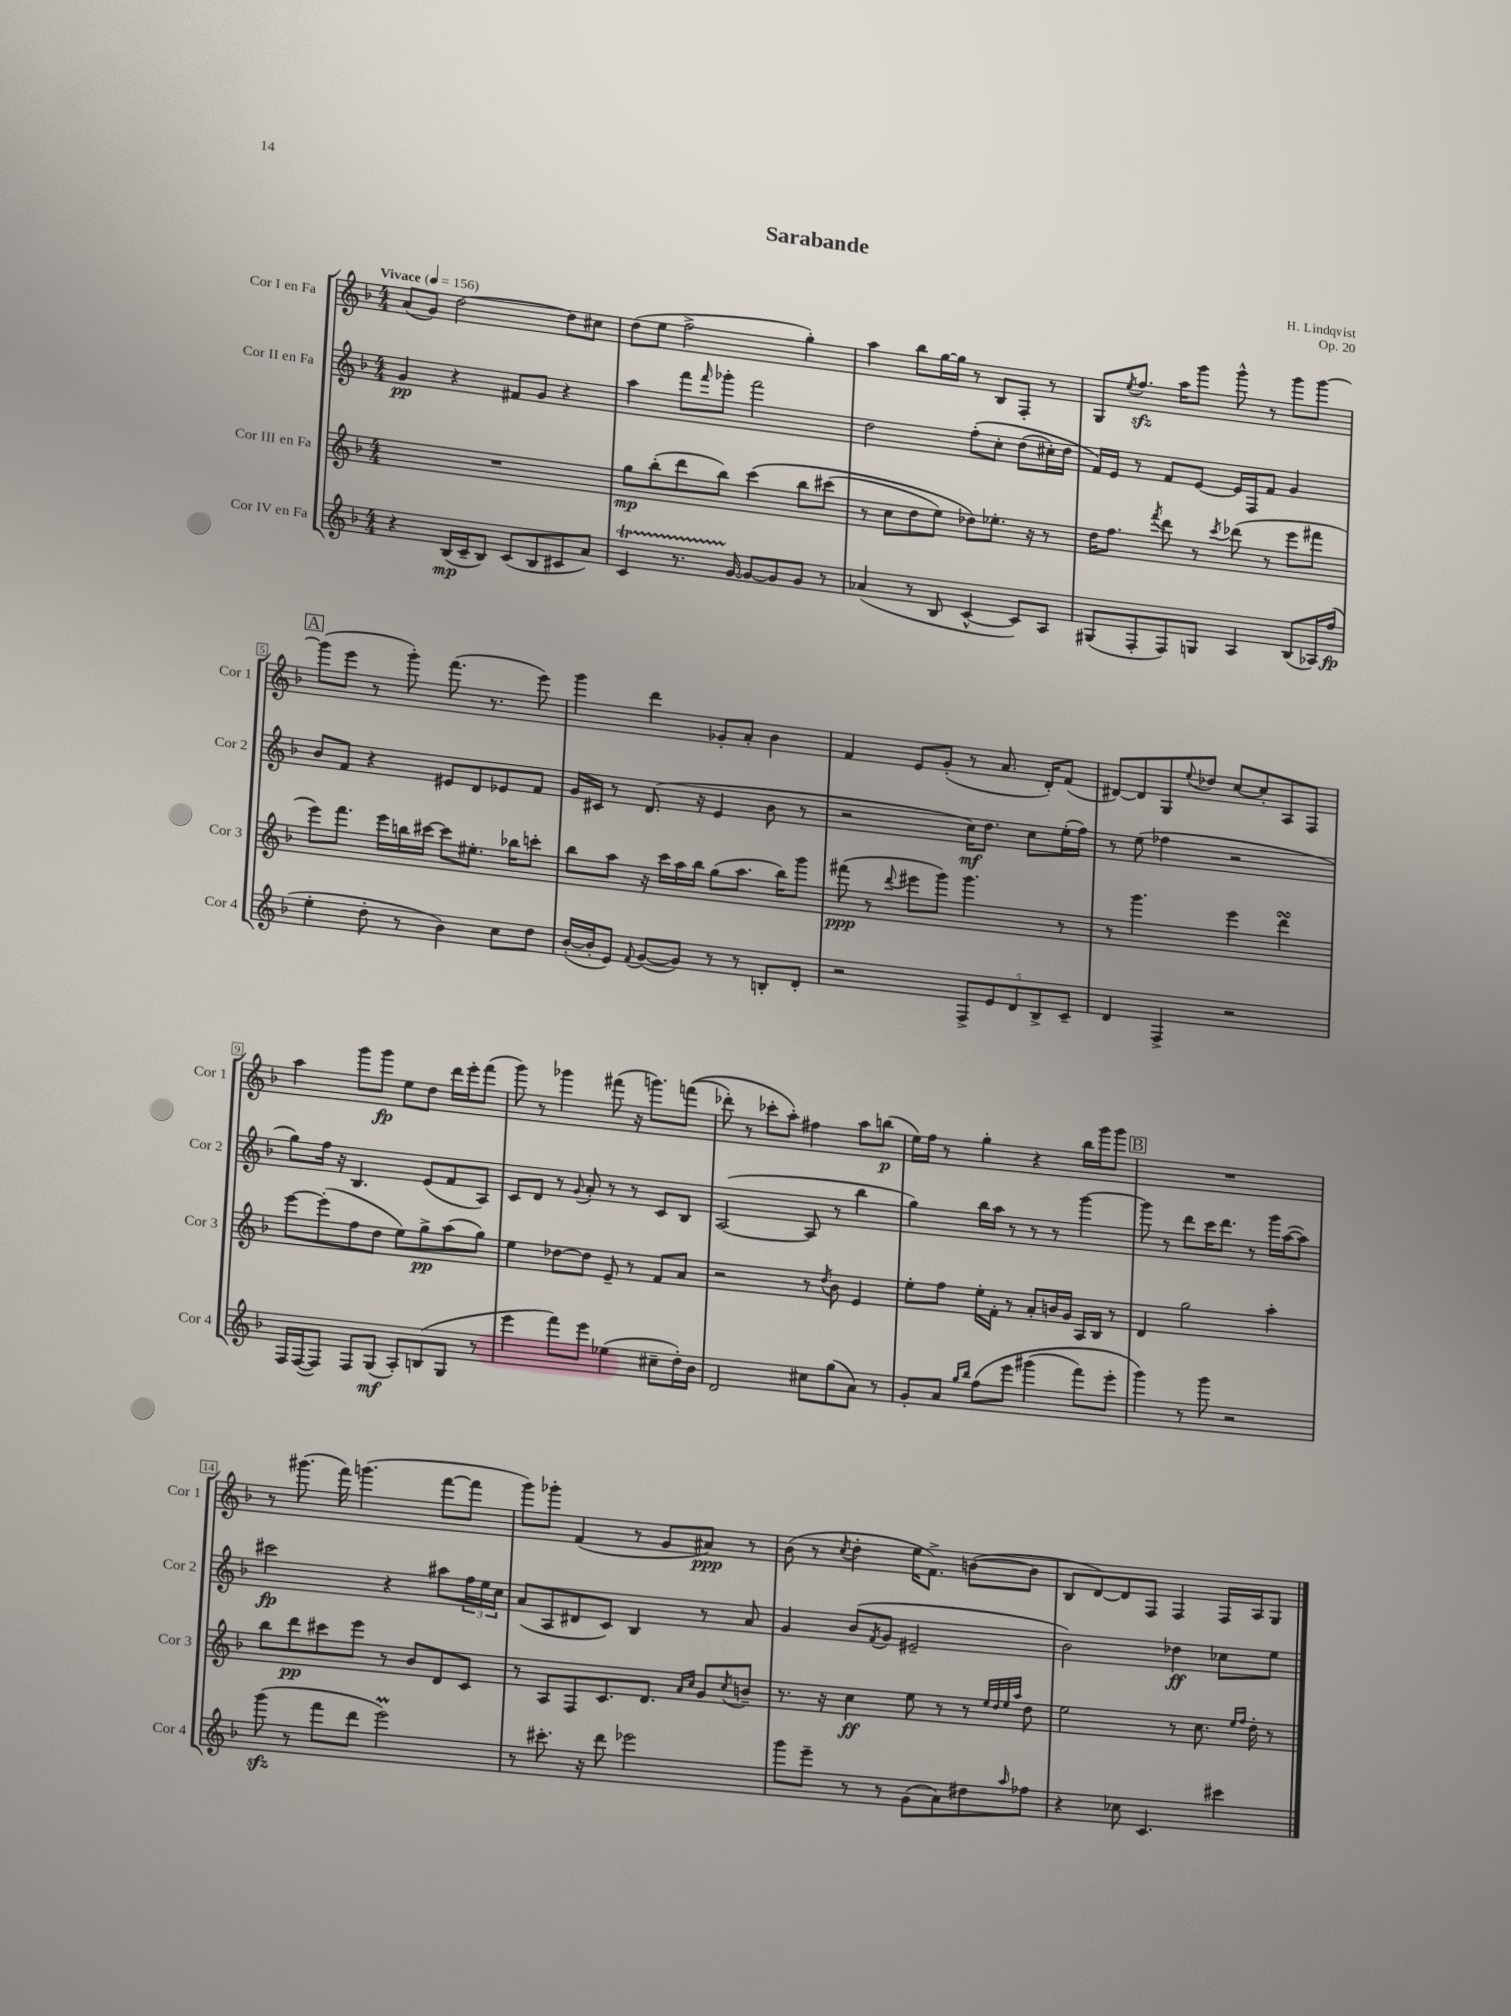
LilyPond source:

\header { title = "Sarabande" composer = "H. Lindqvist" opus = "Op. 20" }
<<
\new StaffGroup <<
\new Staff = "s0" \with { instrumentName = "Cor I en Fa" shortInstrumentName = "Cor 1" } {
    \clef treble \key f \major \numericTimeSignature \time 4/4 \tempo "Vivace" 4 = 156
    a'8( g'8) d''2~ d''8 cis''8 |
    d''8( e''8 f''2-> g''4-.) |
    a''4 bes''8 g''16~ g''16 r8 bes8 f8-. r8 |
    g8 \acciaccatura { e''8 } f''8.\sfz a''16 g'''8 g'''8-^ r8 g'''8 g'''8~ |
    \mark \markup { \box "A" } g'''8( e'''8 r8 g'''8-.) f'''8.( r8. e'''8) |
    g'''4 d'''4 ges'8-. a'8-. bes'4 |
    f'4 e'8 g'8-.( r8 a'8. d'16-.) f'8( |
    dis'8~) dis'8 g8 \appoggiatura { e''8 } des''8 c''8~ c''8-. a8 f8 |
    a''4 g'''8 g'''8\fp e''8 d''8 d'''16 e'''16-. f'''8( |
    g'''8) r8 ges'''4 fis'''8( r16 g'''8.) f'''8(\( |
    des'''8-.) r8 ces'''8-. a''8-.\) fis''4 a''8 b''8\p( |
    e''16) f''16 r8 g''4-. r4 bes''16 g'''16 g'''8 |
    \mark \markup { \box "B" } R1 |
    r8 gis'''8.( f'''16) g'''4.( f'''8~ f'''8 |
    g'''8) ges'''8-. f'4( r8 g'8 ais'8\ppp) r8 |
    bes'8( r8 \acciaccatura { c''8 } d''4-. e''16 f'8.->) b'8~( b'8 |
    bes8 d'8~) d'8 f8 f4 f16 a16 g8 \bar "|." |
}
\new Staff = "s1" \with { instrumentName = "Cor II en Fa" shortInstrumentName = "Cor 2" } {
    \clef treble \key f \major \numericTimeSignature \time 4/4
    g'4\pp r4 fis'8 g'8 r4 |
    a''4 f'''8 \grace { f'''16 } ges'''8-. f'''2 |
    d''2 f''8-.\( c''8-. d''8( cis''16-.) d''16 |
    f'16\) e'16 r8 f'8 e'8~ e'16 f16 f'8 g'4 |
    \mark \markup { \box "A" } bes'8 f'8 r4 eis'8 d'8 ees'8 f'8 |
    g'16 cis'16 r8 d'8.( r16 e'4 bes'8 r8 |
    r2 c''16\mf) d''8. c''8 e''16-.( f''16) |
    r8 e''8( fes''4 r2 |
    g''8) f''16 r16 bes4. e'8( f'8 a8) |
    c'8 d'8 r8 \appoggiatura { g'8 } a'8-. r8 r8 c'8 bes8 |
    a2~( a8 r8 bes''4 |
    g''4) bes''16 a''16 r8 r8 r8 g'''4~ |
    \mark \markup { \box "B" } g'''8 r8 d'''8 c'''16 d'''8. r8 g'''16 a''16~( a''8) |
    cis'''2\fp r4 ais''8 \tuplet 3/2 { f''16 e''16 c''16 } |
    a'8( a8 dis'8 c'8) bes4 r8 a'8 |
    g'4 bes'8( \acciaccatura { f'8 } g'8 eis'2-- |
    bes'2) des''4\ff ces''8 e''8 \bar "|." |
}
\new Staff = "s2" \with { instrumentName = "Cor III en Fa" shortInstrumentName = "Cor 3" } {
    \clef treble \key f \major \numericTimeSignature \time 4/4
    R1 |
    g''8\mp bes''8-.( d'''8 bes''8) c'''4\( bes''8 cis'''8( |
    r8 c''8 d''8 e''8) des''8\) ees''8.-. r16 r8 |
    d''16 f''8. \acciaccatura { f'''8 } d'''8 r8 \acciaccatura { c'''8 } des'''8( r8 e'''8 fis'''8 |
    \mark \markup { \box "A" } e'''8) f'''8. e'''16 b''16 cis'''16~ cis'''8 eis''8.-. bes''16 c'''8-. |
    bes''8 a''8 r16 c'''16 a''16 bes''16 g''8( a''8. bes''16) g'''8 |
    fis'''8\ppp( r8 \appoggiatura { d'''8 } eis'''8 g'''8) g'''4. r8 |
    r8 g'''4. e'''4 d'''4\turn |
    e'''8~ e'''8-.( f''8 d''8 e''8) g''8->\pp a''8( g''8) |
    e''4 des''8~ des''8 e'8-- r8 f'8 a'8 |
    r2 r8 \acciaccatura { d''8 } bes'8 e'4 |
    e''8-. f''8 e''16-. f'16-. r8 a'8-. b'16 g'16 a16 bes16 r8 |
    \mark \markup { \box "B" } d'4 g''2 a''4-. |
    bes''8 d'''8\pp cis'''8 e'''8 r8 bes'8 d'8 c'8 |
    r8 a8 f8 c'8. d'8. \grace { a'16 c''16 } g'8 \acciaccatura { c''8 } b'8-- |
    r8. r16 c''4\ff e''8 r8 r8 \grace { e''32 d''32 e''32 a''32 } d''8 |
    e''2 r8 c''8. \grace { e''16 f''16 } d''16-. r8 \bar "|." |
}
\new Staff = "s3" \with { instrumentName = "Cor IV en Fa" shortInstrumentName = "Cor 4" } {
    \clef treble \key f \major \numericTimeSignature \time 4/4
    r4 bes16\mp( c'16-- bes8) c'8( bes8 cis'8 a'8) |
    c'4\startTrillSpan r8. g'16~\stopTrillSpan g'8~ g'8 g'8 r8 |
    aes'4( r8 bes8 c'4~-^ c'8) a8 |
    gis8( f8-. f8) g8 a4 bes8( aes16) f''16\fp( |
    \mark \markup { \box "A" } e''4-. d''8-. r8 bes'4) c''8 d''8 |
    bes'16~-.( bes'16-. e'8) \appoggiatura { f'8 } g'8~( g'8) r8 r8 b8-. d'8-. |
    r2 \tuplet 5/4 { f8-> e'8 d'8 bes8-> c'8-- } |
    d'4 f4-> r2 |
    f16 f16~( f8) f8 g8\mf( a8-.) b8( g8 r8 |
    e'''4 f'''8) e'''8 ees''4( cis''8-- d''16-.) bes'16 |
    d'2 cis''8 g''8( a'8) r8 |
    g'8-. a'8 \grace { g''16 bes''16 } f''8\( e'''8 gis'''4( f'''8) e'''8-. |
    \mark \markup { \box "B" } g'''4\) r8 g'''8 r2 |
    g'''8\sfz( r8 f'''8 d'''8 e'''2\prall) |
    r8 cis'''8.-. r16 d'''8 ees'''2 |
    g'''8 e'''8-- r8 r8 g'8( a'8) dis''8 \grace { a''16 } fes''8 |
    r4 ces''8 c'4. cis'''4 \bar "|." |
}
>>
>>
\layout { \context { \Score \override BarNumber.stencil = #(make-stencil-boxer 0.1 0.3 ly:text-interface::print) } }
